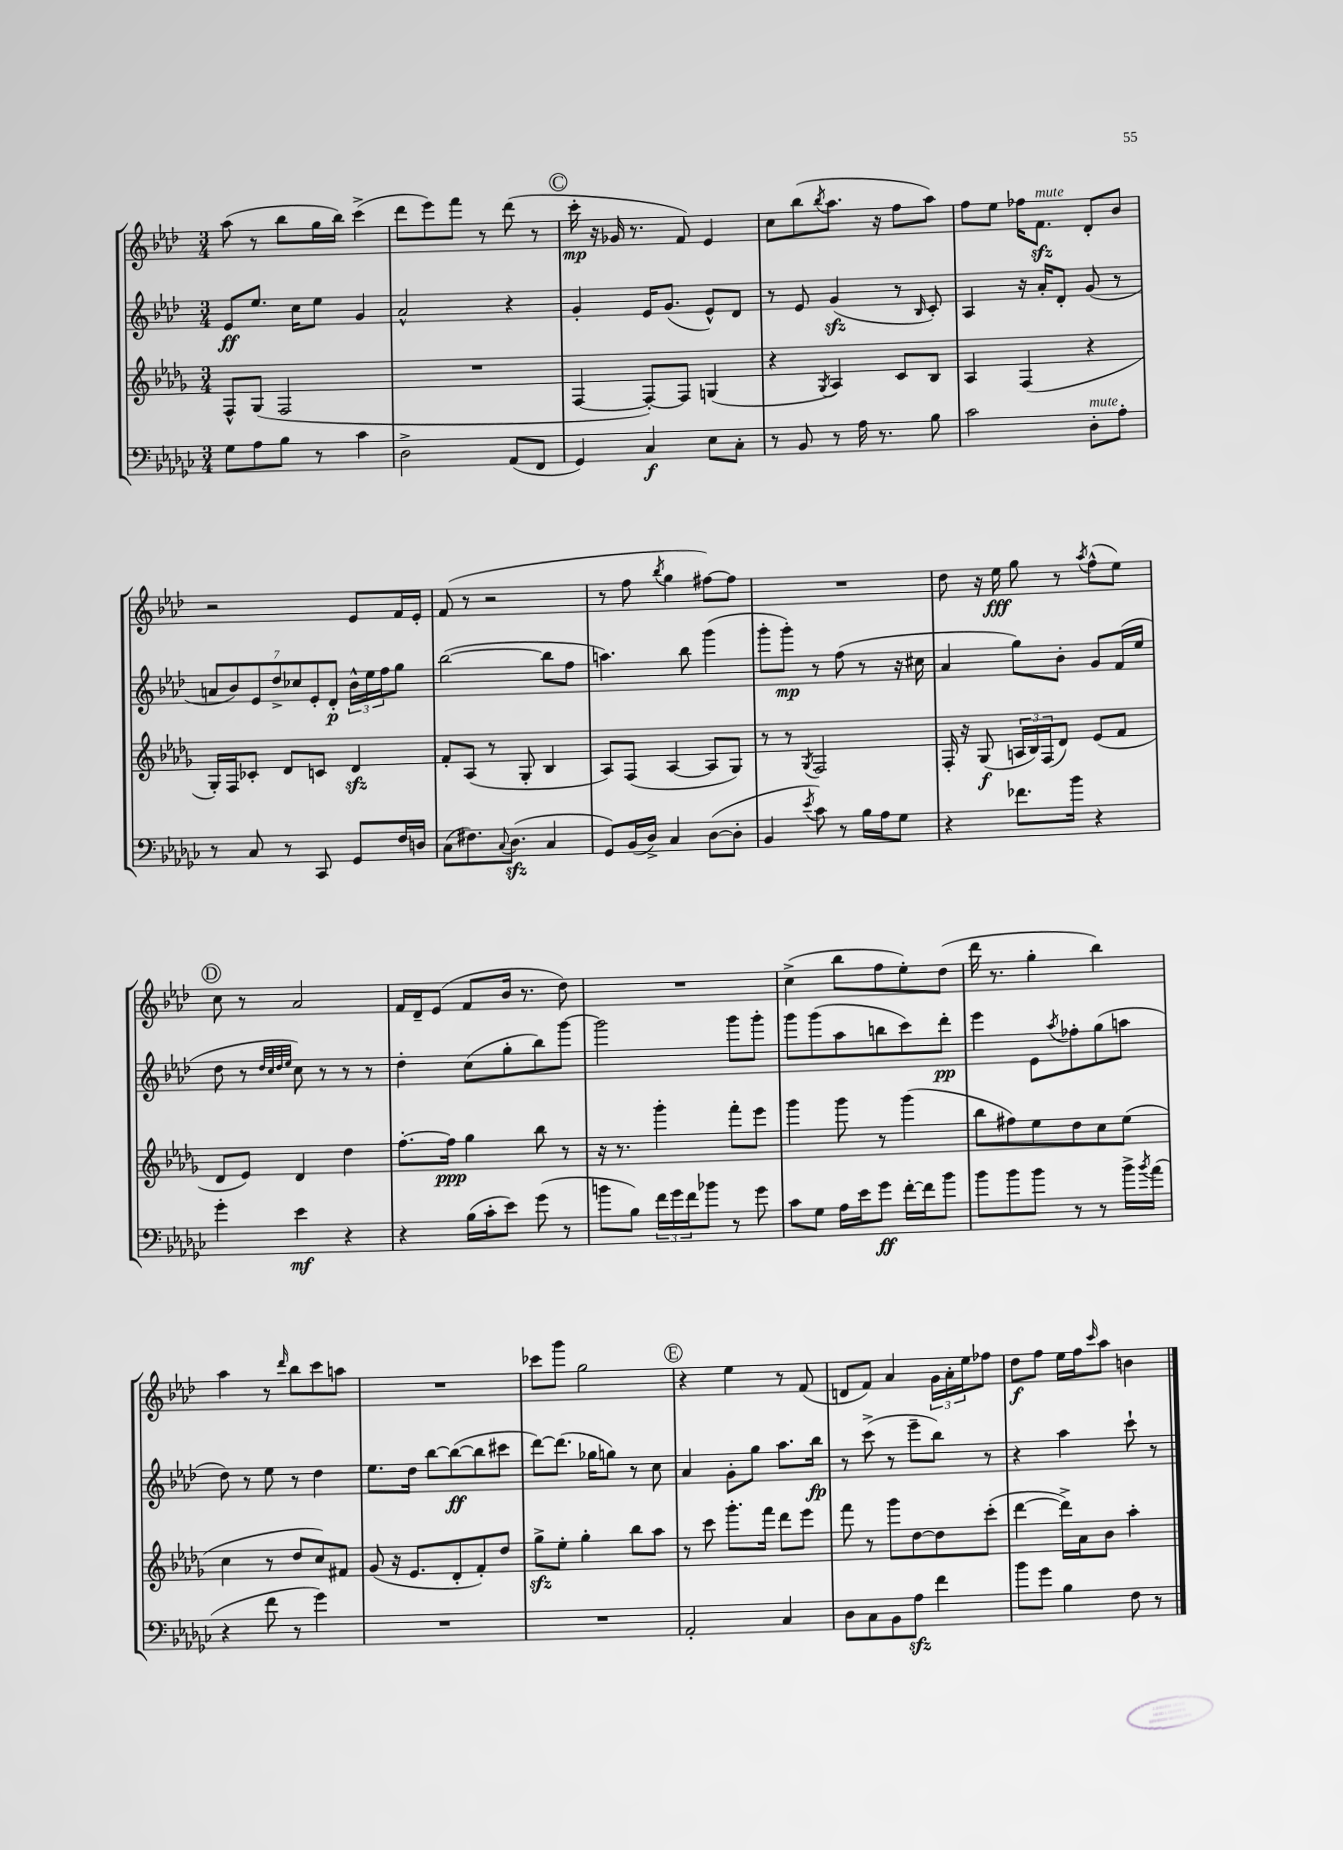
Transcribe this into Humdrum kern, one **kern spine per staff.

**kern	**kern	**kern	**kern
*staff4	*staff3	*staff2	*staff1
*clefF4	*clefG2	*clefG2	*clefG2
*k[b-e-a-d-g-c-]	*k[b-e-a-d-g-]	*k[b-e-a-d-]	*k[b-e-a-d-]
*M3/4	*M3/4	*M3/4	*M3/4
8G-	8F^^	8e-	(8aa-
8A-	(8G-	8.ee-	8r
8B-	2F	.	8bb-
.	.	16cc	.
8r	.	8ee-	16gg
.	.	.	16bb-)
4c-	.	4g	(4ccc^
=	=	=	=
2D-^	2.r	2a-^^	8ddd-
.	.	.	8eee-)
.	.	.	8fff
.	.	.	8r
(8AA-	.	4r	(8ddd-
8FF	.	.	8r
=	=	=	=
4GG-)	[4F	4g'	16ccc'
.	.	.	16r
.	.	.	16g-
.	.	.	8.r
4C-	8F'_)	16e-	.
.	.	(8.g	.
.	8F]	.	8f)
8E-	(4G	8e-^^)	4e-
8C-'	.	8d-	.
=	=	=	=
8r	4r	8r	8cc
8BB-	.	8e-	(8bb-
.	8qG-	.	8qbb-
8r	4A-)	(4g	8.aa-
16A-	.	.	.
8.r	.	.	16r
.	8c	8r	8ff
.	.	16qqB-	.
8B-	8B-	8c')	8aa-)
=	=	=	=
2c-	4A-	4A-	8ff
.	.	.	8ee-
.	(4F	16r	16ff-
.	.	16a-'	8.f
.	.	8d-'	.
8D-'	4r	(8g	8d-'
8A-'	.	8r	8b-
=	=	=	=
8r	16G-')	14a	2r
.	16F	.	.
.	.	14b-)	.
8C-	8c-'	.	.
.	.	14e-	.
.	.	14dd-^	.
8r	8d-	.	.
.	.	14cc-	.
.	.	14e-'	.
8CC-	8c	.	.
.	.	14d-'	.
8GG-	4d-	24b-^^	8e-
.	.	24ee-	.
.	.	24ff	.
16F	.	8gg	16f
16D	.	.	16e-'
=	=	=	=
(8C-	8f'	([2bb-	(8f
8.F#)	(8A-	.	8r
.	8r	.	2r
8qqC-	.	.	.
(8.D-	.	.	.
.	8G-'	.	.
4C-	4B-	8bb-]	.
.	.	8ff	.
=	=	=	=
8GG-)	8A-)	4.aa)	8r
(16BB-	(8F	.	8ff
16D-^)	.	.	.
.	.	.	8qbb-
4C-	[4A-	.	4gg
.	.	8bb-	.
([8D-	8A-]	(4ggg	[8ff#)
8D-']	8G-)	.	8ff#]
=	=	=	=
4BB-	8r	8ggg'	2.r
.	8r	8ggg')	.
8qe-	8qG-	.	.
8c-)	2F	8r	.
8r	.	(8ff	.
16B-	.	8r	.
16A-	.	.	.
8G-	.	16r	.
.	.	16cc#	.
=	=	=	=
4r	16F'	4a-	8dd-
.	16r	.	.
.	(8G-	.	16r
.	.	.	16ee-
8.f-	24A	8gg)	8gg
.	24B-)	.	.
.	(24F	.	.
.	8d-)	8b-'	8r
16b-	.	.	.
.	.	.	8qaa-
4r	(8e-	8g	(8ff^^
.	8f	(16f	8ee-)
.	.	16ee-	.
=	=	=	=
4g-'	8d-	8dd-	8cc
.	8e-)	8r	8r
.	.	32qqdd-	.
.	.	32qqcc	.
.	.	32qqdd-	.
.	.	32qqee-	.
4e-	4d-	8cc)	2a-
.	.	8r	.
4r	4dd-	8r	.
.	.	8r	.
=	=	=	=
4r	[8.ff'	4dd-'	16f
.	.	.	16d-~
.	.	.	(8e-
.	16ff]	.	.
(16B-	4gg-	(8cc	8f
16c-'	.	.	.
8e-)	.	8gg'	16b-
.	.	.	8.r
(8g-	8bb-	8bb-)	.
8r	8r	[8ggg	8dd-)
=	=	=	=
8b	16r	2ggg]	2.r
.	8.r	.	.
8B-)	.	.	.
24f	4ggg-'	.	.
24g-	.	.	.
24f	.	.	.
8b-	.	.	.
8r	8fff'	8ggg	.
8g-	8eee-	8ggg'	.
=	=	=	=
8c-	4ggg-	8ggg	(4cc^
8G-	.	(8ggg	.
16A-	8ggg-	8aa-	8bb-
16e-	.	.	.
8g-	8r	8bb	8ff
[16f'	(4ggg-	8ccc)	8ee-')
16f]	.	.	.
8b-	.	8ddd-'	(8dd-
=	=	=	=
8b-	8bb-	4eee-	16ddd-
.	.	.	8.r
8b-	8ff#)	.	.
8b-	8ee-	8e-	4gg'
.	.	8qaa-	.
8r	8dd-	8ff-'	.
8r	8cc	(8gg	4bb-)
16b-^	(8ee-	8aa	.
8qb-	.	.	.
(16a-	.	.	.
=	=	=	=
4r	4cc	8dd-)	4aa-
.	.	8r	.
8f	8r	8ee-	8r
.	.	.	16qqddd-
8r	8dd-	8r	8bb-
4g-)	8cc)	4dd-	8ccc
.	8f#	.	8aa
=	=	=	=
2.r	(8g-	8.ee-	2.r
.	16r	.	.
.	8.e-	16dd-	.
.	.	[8bb-	.
.	8d-'	(8bb-_	.
.	8f')	8bb-]	.
.	8dd-	8ccc#	.
=	=	=	=
2.r	8gg-^	[8ddd-)	8ccc-
.	8ee-'	(8.ddd-]	8ggg
.	4gg-'	.	2gg
.	.	16gg-	.
.	.	8gg)	.
.	8bb-	8r	.
.	8aa-	8cc	.
=	=	=	=
2AA-'	8r	4a-	4r
.	8ccc	.	.
.	8.ggg-'	8g'	4ee-
.	.	8gg	.
.	16fff	.	.
4C-	8ddd-	8.aa-	8r
.	8eee-	.	(8f
.	.	16bb-	.
=	=	=	=
8D-	8fff	8r	8d
8C-	8r	(8ccc^	8f)
8BB-	8ggg-	8r	4a-
8A-	[8dd-	8eee-~	.
4f	8dd-]	8bb-)	24g
.	.	.	24a-'
.	.	.	24ee-
.	(8ccc'	8r	8ff-
=	=	=	=
8b-	[4ddd-	4r	8dd-
8g-	.	.	8ff
4B-	16ddd-^])	4aa-	16ee-
.	16a-	.	16ff
.	.	.	16qqccc
.	8b-	.	8aa-
8F	4aa-'	8ccc`	4b
8r	.	8r	.
==	==	==	==
*-	*-	*-	*-
